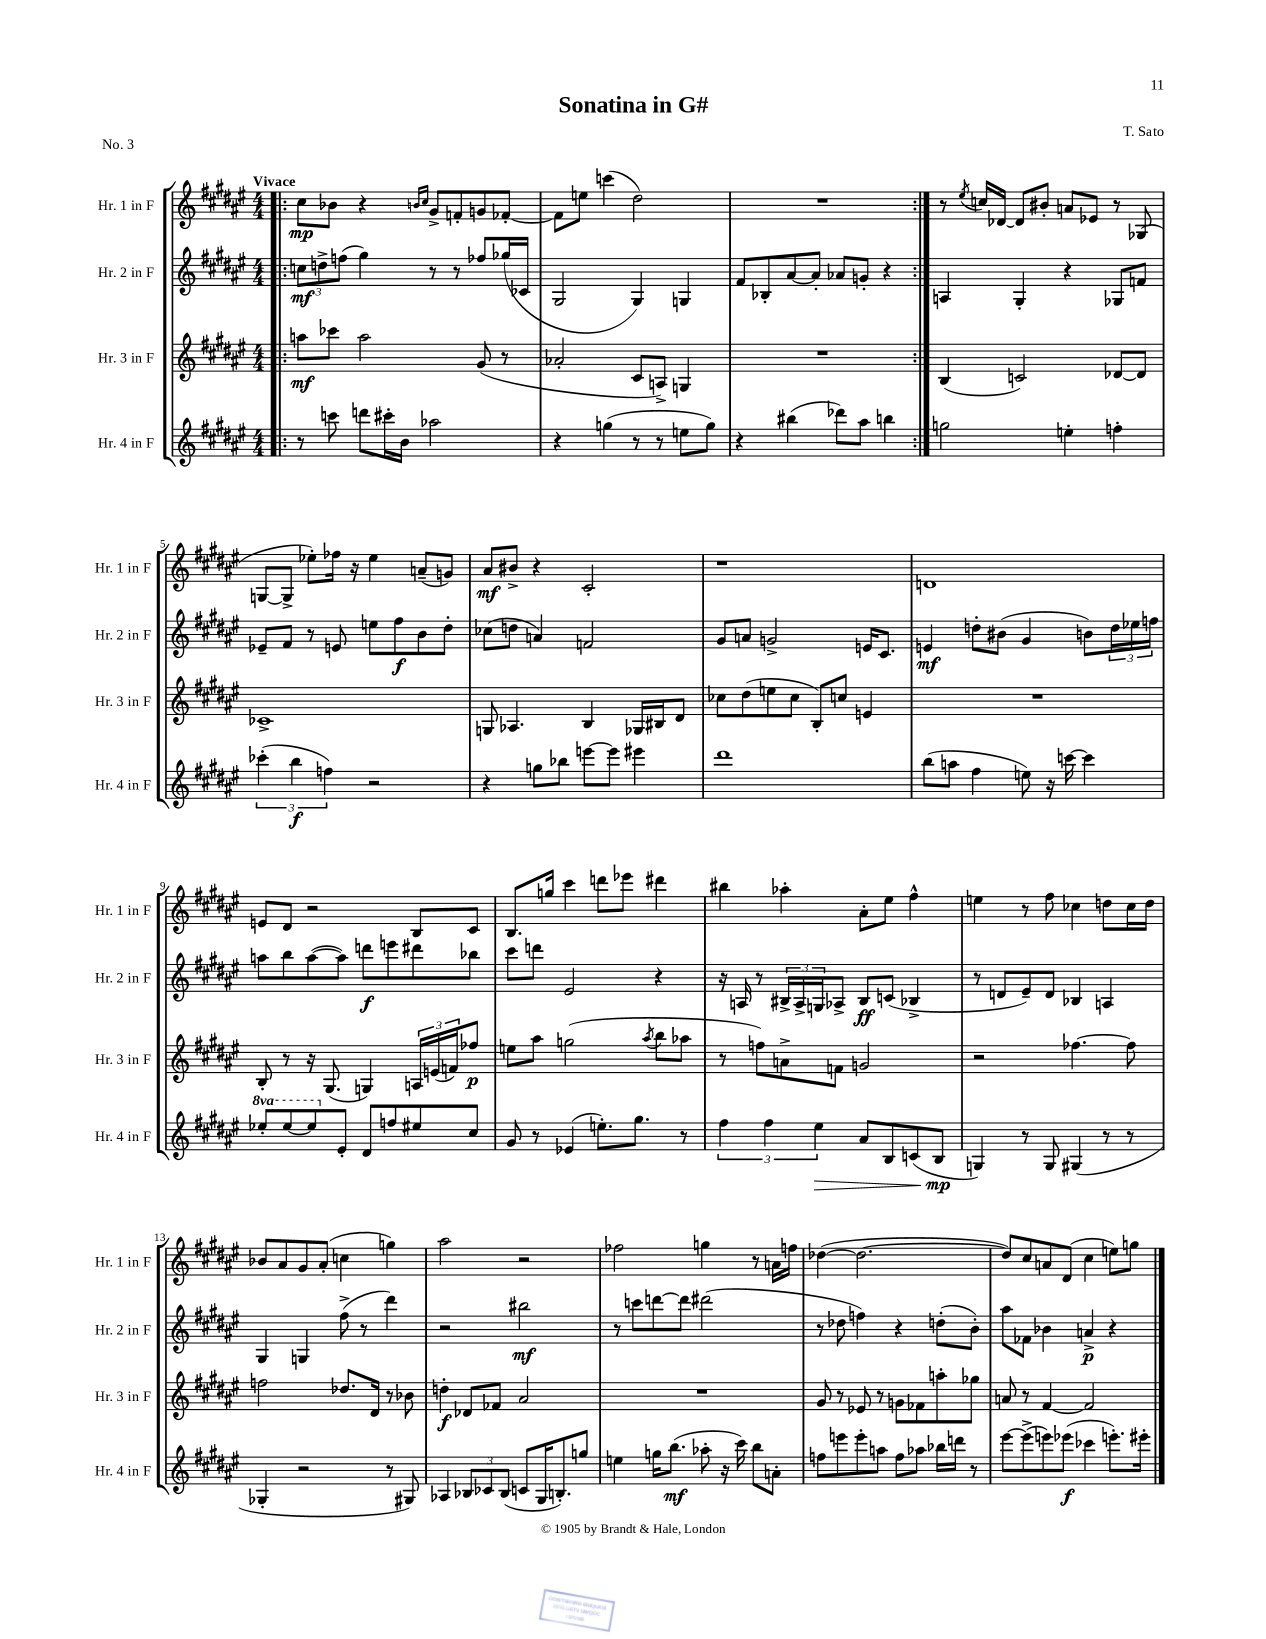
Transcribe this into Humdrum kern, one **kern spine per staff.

**kern	**kern	**kern	**kern
*staff4	*staff3	*staff2	*staff1
*clefG2	*clefG2	*clefG2	*clefG2
*k[f#c#g#d#a#e#]	*k[f#c#g#d#a#e#]	*k[f#c#g#d#a#e#]	*k[f#c#g#d#a#e#]
*M4/4	*M4/4	*M4/4	*M4/4
=!|:	=!|:	=!|:	=!|:
8r	8aa	12cc	8cc#
.	.	12dd^	.
8ccc	8ccc-	.	8b-
.	.	(12ff	.
8ddd	2aa	4gg#)	4r
16ccc#'	.	.	.
16b	.	.	.
.	.	.	16qqb
.	.	.	16qqcc#
2aa-	.	8r	8g#^
.	.	8r	8f'
.	(8g#	8ff-	8g
.	8r	(16gg-	[8f-'
.	.	16c-	.
=	=	=	=
4r	2a-'	2G#	8f-]
.	.	.	8ee
(4gg	.	.	(4ccc
8r	8c#	4G#)	2dd#)
8r	8A^)	.	.
8ee	4G	4G	.
8gg)	.	.	.
=	=	=	=
4r	1r	8f#	1r
.	.	8B-'	.
(4bb#	.	[8a#	.
.	.	8a#']	.
8ddd-)	.	8a-	.
8aa#	.	8g'	.
4bb	.	4r	.
=:|!	=:|!	=:|!	=:|!
2gg	(4B	4A	8r
.	.	.	8qee#
.	.	.	16cc
.	.	.	[16d-
.	2c)	4G#'	8d-]
.	.	.	8b#'
4ee'	.	4r	8a
.	.	.	8e-
4ff'	[8d-	8G-	8r
.	8d-]	8f	(8G-
=	=	=	=
(6ccc-'	1c-^	8e-~	[8G
.	.	8f#	8G^]
6bb	.	.	.
.	.	8r	8ee-')
6ff)	.	.	.
.	.	8e	16ff-
.	.	.	16r
2r	.	8ee	4ee-
.	.	8ff#	.
.	.	8b	(8a~
.	.	8dd#'	8g)
=	=	=	=
4r	8G	(8cc-	8a#
.	4.A-	8dd	8b#^
8gg	.	4a)	4r
8bb-	.	.	.
[8eee	4B	2f	2c#'
8eee]	.	.	.
4eee#	16G-	.	.
.	16B#	.	.
.	8d#	.	.
=	=	=	=
1ddd#	8cc-	8g#	1r
.	(8dd#	8a	.
.	8ee	2g^	.
.	8cc-	.	.
.	8B')	.	.
.	8cc	.	.
.	4e	16e	.
.	.	8.c#	.
=	=	=	=
(8bb	1r	4e	1d
8aa	.	.	.
4ff#	.	8dd'	.
.	.	(8b#	.
8ee)	.	4g#	.
16r	.	.	.
[16ccc	.	.	.
4ccc]	.	8b)	.
.	.	24dd	.
.	.	24ee-	.
.	.	24ff	.
=	=	=	=
8eee-'	8B'	8aa	8e
[8eee-	8r	8bb	8d#
8eee-]	16r	([8aa	2r
.	(8.G#	.	.
8e#'	.	8aa])	.
8d#	4G)	8ddd	.
8ff	.	8eee	.
8ee#	24A	8ddd#	8B
.	(24e	.	.
.	24f)	.	.
8cc#	8ff-	8bb-	8c#
=	=	=	=
8g#	8ee	8ccc#	8.B
8r	8aa#	8ddd	.
.	.	.	16gg
(4e-	(2gg	2e#	4ccc#
8.ee')	.	.	8ddd
.	.	.	8eee-
8.gg#	.	.	.
.	8qaa#	.	.
.	8bb	4r	4ddd#
8r	8aa-	.	.
=	=	=	=
6ff#	8r	16r	4bb#
.	.	16A	.
.	8ff)	8r	.
6ff#	.	.	.
.	8a^	24B#^	4aa-'
.	.	24A^	.
6ee#	.	24G	.
.	8f	8A-^	.
8a#	2g	8B#	8a#'
8B	.	(8c	8ee#
(8c	.	4B-^	4ff#^^
8B	.	.	.
=	=	=	=
4G)	2r	8r	4ee
.	.	8d	.
8r	.	8e#~)	8r
8G	.	8d	8ff#
(4G#	[4.ff-	4B-	4cc-
8r	.	4A	8dd
8r	8ff-]	.	16cc-
.	.	.	16dd
=	=	=	=
4G-'	2ff	4G#	8b-
.	.	.	8a#
2r	.	4G	8g#
.	.	.	(8a#'
.	8.dd-	(8ff#^	4cc
.	.	8r	.
.	16d#	.	.
8r	8r	4ddd#)	4gg)
8G#)	8b-	.	.
=	=	=	=
4A-	4dd'	2r	2aa#
12B-	8d-	.	.
12c-	.	.	.
.	8f-	.	.
(12B-	.	.	.
8c	2a#	2bb#	2r
16G#	.	.	.
8.B')	.	.	.
8gg	.	.	.
=	=	=	=
4ee	1r	8r	2ff-
.	.	8ccc	.
16gg	.	[8ddd	.
(8.bb	.	.	.
.	.	8ddd]	.
8aa-'	.	(2ddd#	4gg
16r	.	.	.
16ccc#)	.	.	.
8bb	.	.	8r
8a'	.	.	16a
.	.	.	16ff
=	=	=	=
8ff	8g#	8r	([4dd-
8eee	8r	8dd-	.
8eee'	8e-	4ff)	2.dd-_
8aa	8r	.	.
8ff	8g	4r	.
8aa-	8f-	.	.
16bb-	8aa'	(8dd'	.
16ddd	.	.	.
8r	8gg-	8b')	.
=	=	=	=
[8eee#	8a	8aa#	8dd-])
(8eee#^]	8r	8f-	8cc#
8eee)	[4f#	4b-	8a
(8eee-	.	.	(8d#
4ccc-	2f#]	4a^	4cc#
8.eee')	.	4r	8ee)
.	.	.	8gg
16eee#'	.	.	.
==	==	==	==
*-	*-	*-	*-
